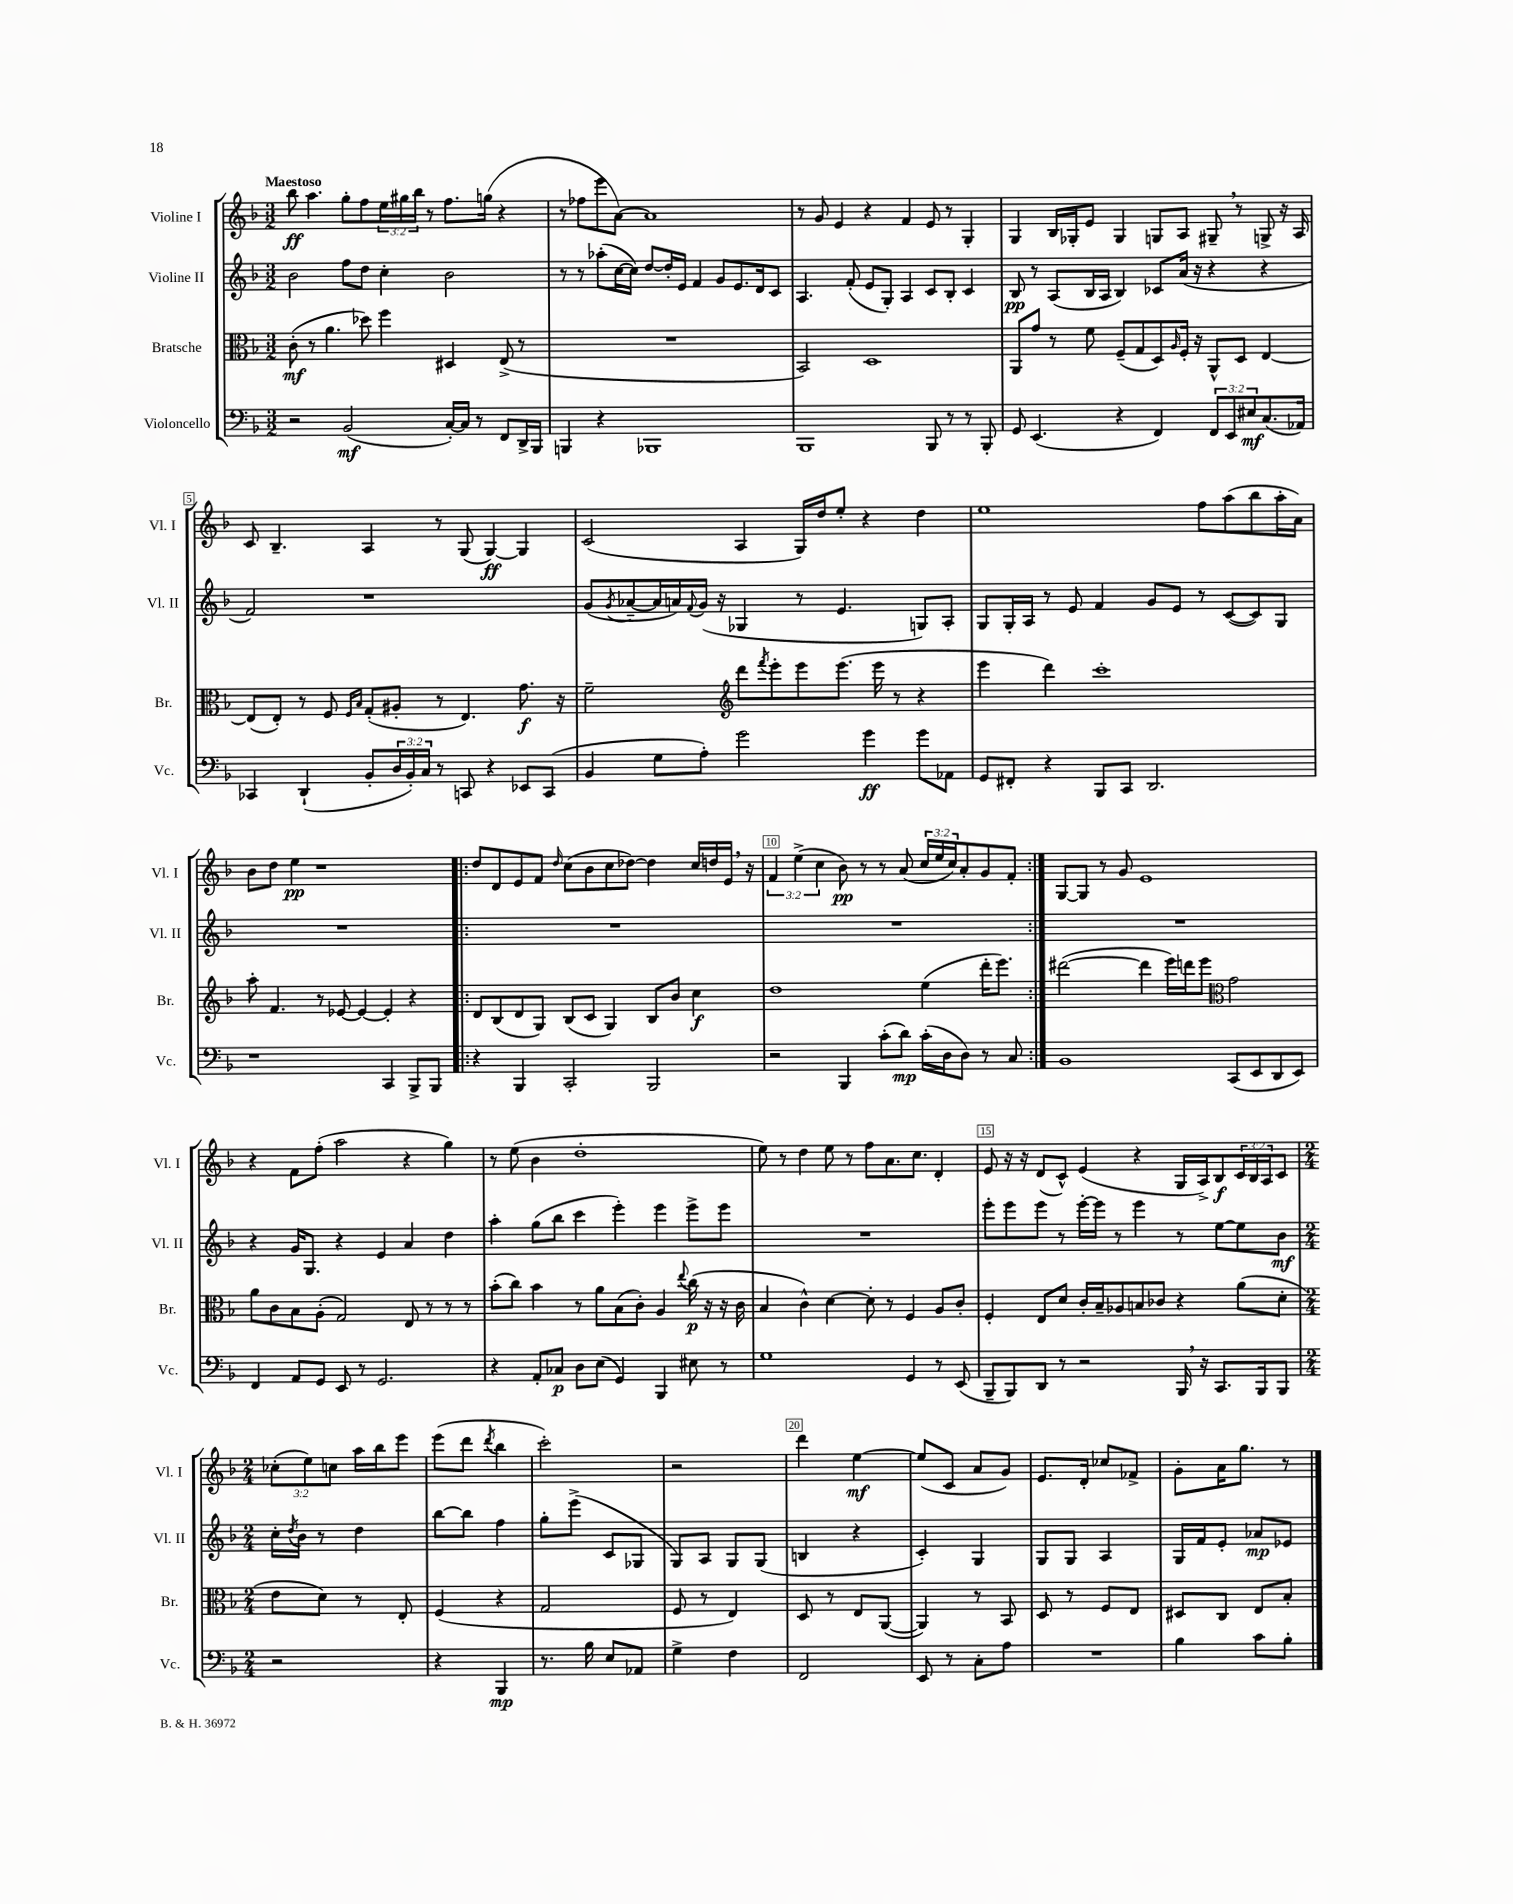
<<
\new StaffGroup <<
\new Staff = "s0" \with { instrumentName = "Violine I" shortInstrumentName = "Vl. I" } {
    \clef treble \key f \major \numericTimeSignature \time 3/2 \override Staff.TupletNumber.text = #tuplet-number::calc-fraction-text \tempo "Maestoso"
    bes''8\ff a''4. g''8-. f''8 \tuplet 3/2 { e''16 gis''16 bes''16 } r8 f''8. g''16( r4 |
    r8 fes''8 e'''8 a'8~) a'1 |
    r8 g'8 e'4 r4 f'4 e'8 r8 g4-. |
    g4 bes16 ges16-. e'8 ges4 g8 a8 gis8-- \breathe r8 g8-> r16 a16 |
    c'8 bes4.-- a4 r8 g8( g4~\ff) g4 |
    c'2( a4 g16) d''16 e''8-. r4 d''4 |
    e''1 f''8 a''8( bes''8 a''16-. a'16) |
    bes'8 d''8 e''4\pp r1 |
    \repeat volta 2 { d''8 d'8 e'8 f'8 \grace { d''16 } c''8( bes'8 c''8 des''8~) des''4 c''16 d''16 e'16 \breathe r16 |
    \tuplet 3/2 { f'4 e''4->( c''4 } bes'8\pp) r8 r8 a'8( \tuplet 3/2 { c''16 e''16 c''16) } a'8-. g'8 f'8-. | }
    g8~ g8 r8 g'8 e'1 |
    r4 f'8 f''8-.( a''2 r4 g''4) |
    r8 e''8( bes'4 d''1-. |
    e''8) r8 d''4 e''8 r8 f''8 a'8. c''8. d'4-. |
    e'8 r16 r16 d'8( c'8-^) e'4( r4 g16 a16->) bes8\f \tuplet 3/2 { c'16 bes16 a16 } c'8 |
    \numericTimeSignature \time 2/4 \tuplet 3/2 { ces''8-.( e''8) c''8 } a''16 bes''16 e'''8 |
    e'''8( d'''8 \acciaccatura { d'''8 } bes''4 |
    c'''2-.) |
    r2 |
    d'''4 e''4~\mf |
    e''8( c'8 a'8 g'8) |
    e'8. d'16-. ces''8 fes'8-> |
    g'8-. a'16 g''8. r8 \bar "|." |
}
\new Staff = "s1" \with { instrumentName = "Violine II" shortInstrumentName = "Vl. II" } {
    \clef treble \key f \major \numericTimeSignature \time 3/2
    bes'2 f''8 d''8 c''4-. bes'2 |
    r8 r8 aes''8-.( c''16~ c''16) d''8~ d''16-. e'16 f'4 g'8 e'8. d'16 c'8 |
    a4. f'8-.( e'8 g8-.) a4 c'8 bes8-. c'4 |
    bes8\pp r8 a8( bes16 a16 bes4) ces'8 a'16( r16 r4 r4 |
    f'2) r1 |
    g'8( \acciaccatura { g'8 } aes'8~-- aes'16 a'16) \appoggiatura { f'8 } g'16( r16 ges4 r8 e'4. g8) a8-. |
    g8 g16-. a16 r8 e'8 f'4 g'8 e'8 r8 c'8~( c'8) g8 |
    R1. |
    \repeat volta 2 { R1. |
    R1. | }
    R1. |
    r4 g'16 g8. r4 e'4 a'4 d''4 |
    a''4-. g''8( bes''8 c'''4 e'''4-.) e'''4 e'''8-> e'''8 |
    R1. |
    e'''8-. e'''8 e'''8 r8 e'''16~-. e'''16 r8 e'''4 r8 e''8~ e''8 bes'8\mf |
    \numericTimeSignature \time 2/4 c''16-. \acciaccatura { d''8 } bes'16 r8 d''4 |
    bes''8~ bes''8 f''4 |
    g''8-. e'''8->( c'8 ges8 |
    g8) a8 g8 g8( |
    b4 r4 |
    c'4-.) g4 |
    g8 g8 a4 |
    g16 f'16 e'8-. aes'8\mp ees'8 \bar "|." |
}
\new Staff = "s2" \with { instrumentName = "Bratsche" shortInstrumentName = "Br." } {
    \clef alto \key f \major \numericTimeSignature \time 3/2
    c'8-.\mf( r8 a'4. des''8) f''4 dis4 e8->( r8 |
    R1. |
    bes,2) d1 |
    a,8 g'8 r8 f'8 f8--( g8 d8) \grace { a16 } f16-. r16 a,8-^ d8 e4~ |
    e8( e8-.) r8 f8 \grace { f16 bes16 } g8-.( ais8-. r8 e4.) g'8.\f r16 |
    f'2-- \clef treble d'''8 \acciaccatura { f'''8 } e'''8-. e'''8 e'''8.( e'''16 r8 r4 |
    e'''4 d'''4) c'''1-. |
    a''8-. f'4. r8 ees'8~ ees'4~ ees'4-. r4 |
    \repeat volta 2 { d'8 bes8( d'8 g8) bes8( c'8 g4) bes8 bes'8 c''4\f |
    d''1 e''4( d'''16-. e'''8.) | }
    dis'''2~( dis'''4 e'''16) d'''16 e'''8 \clef alto g'2 |
    a'8 c'8 bes8 a8-.( g2) e8 r8 r8 r8 |
    bes'8-.( c''8) bes'4 r8 a'8 bes8( c'8-.) a4 \appoggiatura { e''8 } c''16\p( r16 r16 c'16 |
    bes4 c'4-^) d'4~ d'8-. r8 f4 a8 c'8-. |
    f4-. e8 d'8 c'16-. bes16-- aes8 b8 ces'8 r4 a'8( d'8-. |
    \numericTimeSignature \time 2/4 e'8 d'8) r8 e8-. |
    f4( r4 |
    g2 |
    f8 r8 e4) |
    d8 r8 e8 a,8~( |
    a,4) r8 bes,8 |
    d8 r8 f8 e8 |
    dis8 c8 e8 bes8-. \bar "|." |
}
\new Staff = "s3" \with { instrumentName = "Violoncello" shortInstrumentName = "Vc." } {
    \clef bass \key f \major \numericTimeSignature \time 3/2 \override Staff.TupletNumber.text = #tuplet-number::calc-fraction-text
    r2 bes,2\mf( c16~-.) c16 r8 f,8 d,16-> bes,,16 |
    b,,4 r4 bes,,1 |
    bes,,1 bes,,8 r8 r8 bes,,8-. |
    g,8 e,4.( r4 f,4) \tuplet 3/2 { f,8 e,8 eis8\mf } c8.( aes,16) |
    ces,4 d,4-!( bes,8-. \tuplet 3/2 { d16 bes,16-.) c16 } r8 c,8 r4 ees,8 c,8( |
    bes,4 g8 a8-.) g'2 g'4\ff g'8 aes,8 |
    g,8 fis,8-. r4 bes,,8 c,8 d,2. |
    r1 c,4 bes,,8-> bes,,8 |
    \repeat volta 2 { r4 bes,,4 c,2-. bes,,2 |
    r2 bes,,4 c'8-.( d'8\mp) c'16-.( d16 d8) r8 c8 | }
    bes,1 c,8( e,8 d,8 e,8) |
    f,4 a,8 g,8 e,8 r8 g,2. |
    r4 a,8-. ces8\p d8 e8( g,4) bes,,4 eis8 r8 |
    g1 g,4 r8 e,8( |
    bes,,8-- bes,,8) d,8 r8 r2 bes,,16 \breathe r16 c,8. bes,,16 bes,,8 |
    \numericTimeSignature \time 2/4 r2 |
    r4 bes,,4\mp |
    r8. bes16 e8 aes,8 |
    g4-> f4 |
    f,2 |
    e,8 r8 c8-. a8 |
    R2 |
    bes4 c'8 bes8-. \bar "|." |
}
>>
>>
\layout { \context { \Score \override BarNumber.break-visibility = ##(#f #t #t) barNumberVisibility = #(every-nth-bar-number-visible 5) \override BarNumber.stencil = #(make-stencil-boxer 0.1 0.3 ly:text-interface::print) } }
